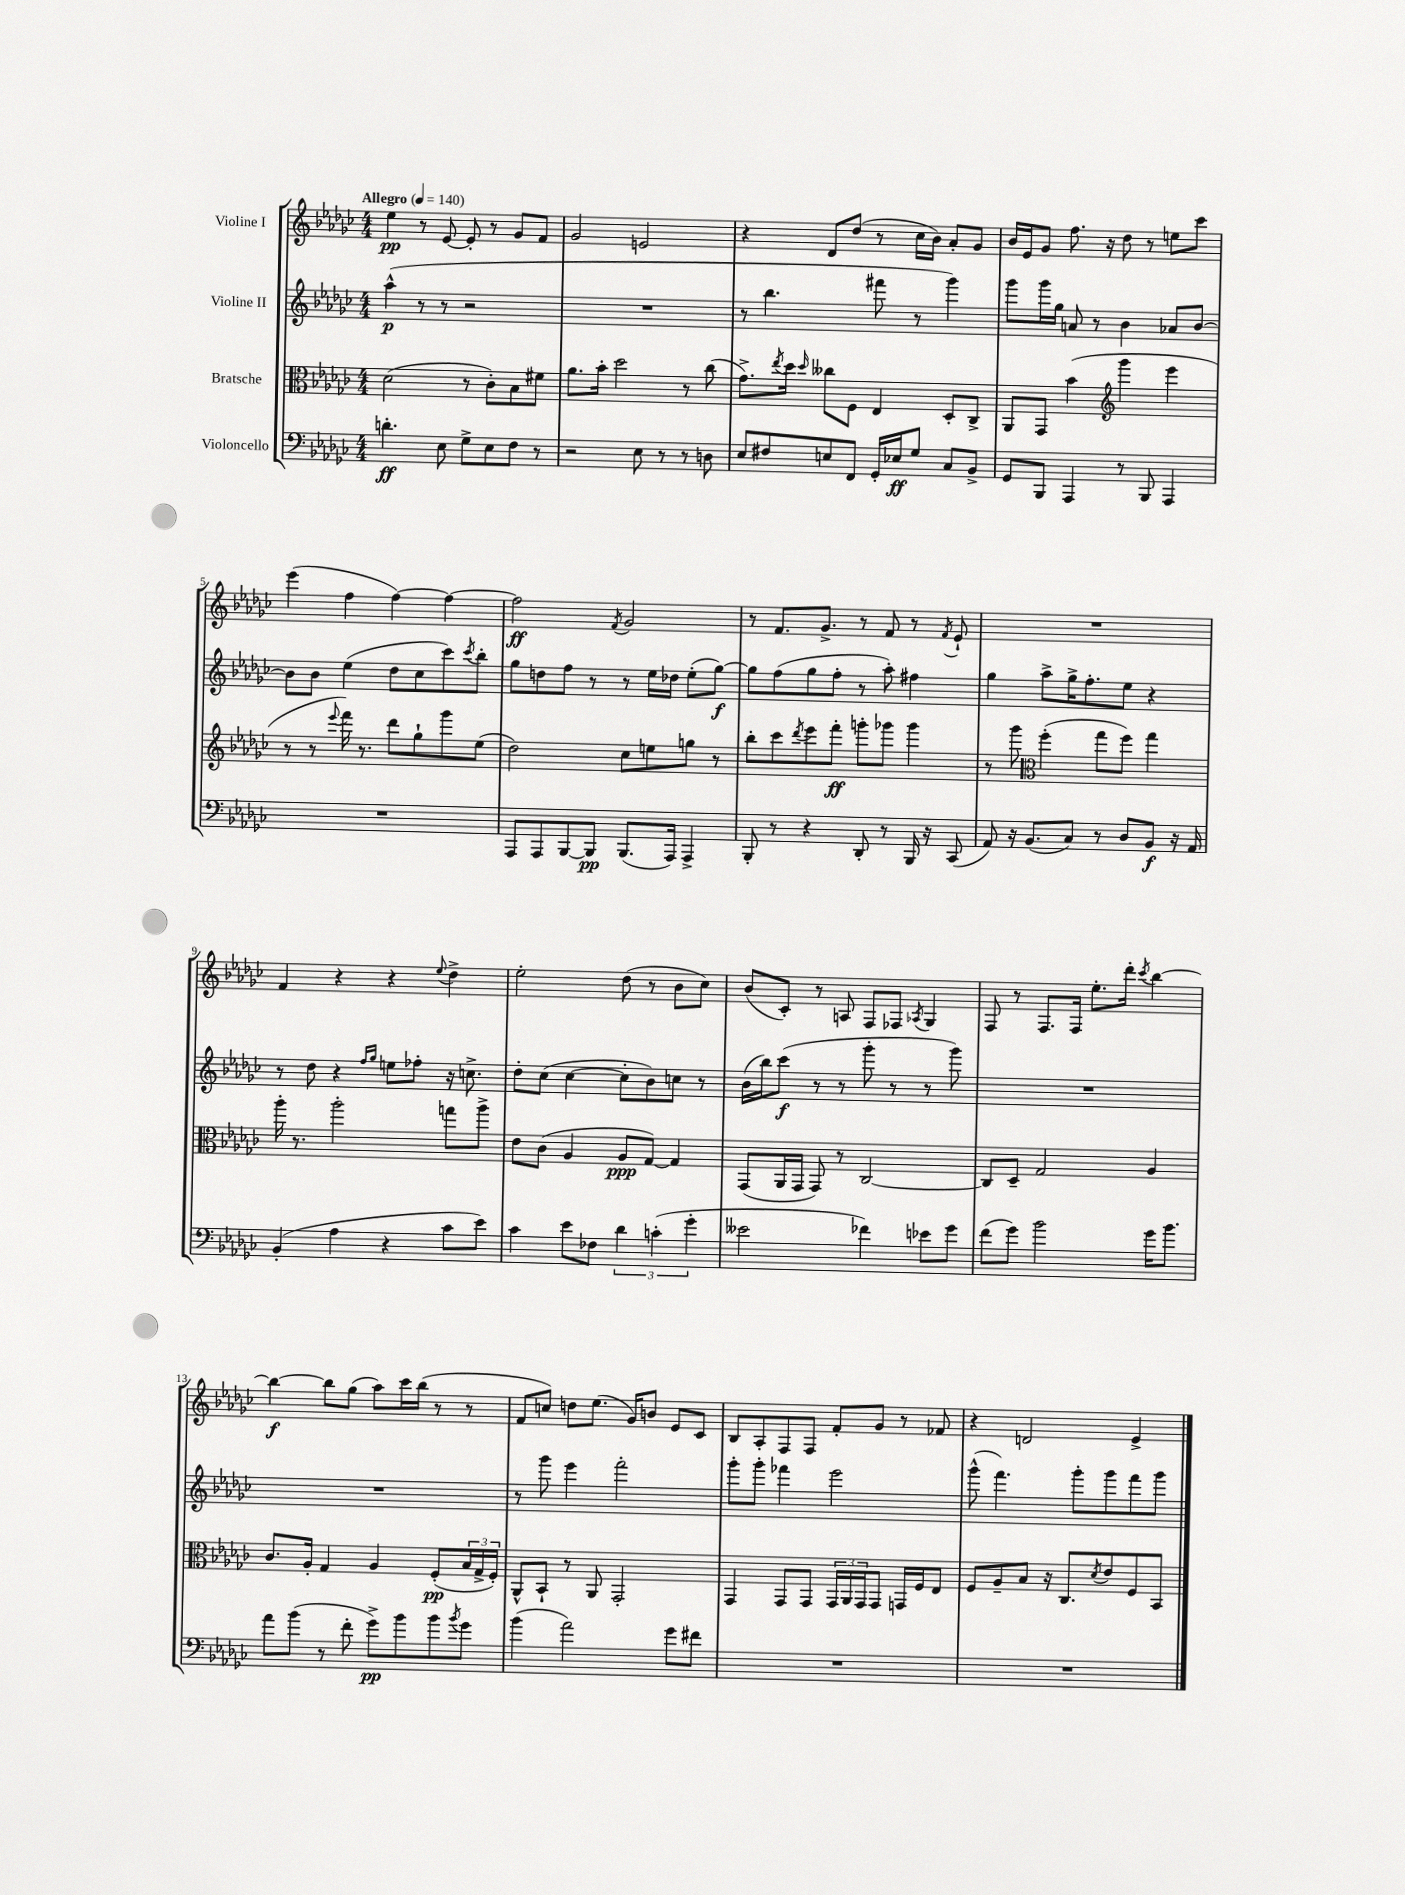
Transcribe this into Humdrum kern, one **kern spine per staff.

**kern	**kern	**kern	**kern
*staff4	*staff3	*staff2	*staff1
*clefF4	*clefC3	*clefG2	*clefG2
*k[b-e-a-d-g-c-]	*k[b-e-a-d-g-c-]	*k[b-e-a-d-g-c-]	*k[b-e-a-d-g-c-]
*M4/4	*M4/4	*M4/4	*M4/4
*MM140	*MM140	*MM140	*MM140
4.d'	(2d-	(4aa-^^	4ee-
.	.	8r	8r
8E-	.	8r	[8e-
8G-^	8r	2r	8e-']
8E-	8c-')	.	8r
8F	8B-	.	8g-
8r	8f#	.	8f
=	=	=	=
2r	8.a-	1r	2g-
.	16b-'	.	.
.	2dd-	.	.
8E-	.	.	2e
8r	.	.	.
8r	8r	.	.
8D	(8cc-	.	.
=	=	=	=
8E-	8.g-^)	8r	4r
8F#	.	4.bb-	.
.	8qee-	.	.
.	16dd-	.	.
.	16qqdd-	.	.
8E	8cc--	.	8d-
8FF	8F	.	(8dd-
16GG-'	4E-	8fff#	8r
16E-	.	.	.
8G-	.	8r	16cc-
.	.	.	16b-)
8C-	8D-'	4ggg-)	8a-'
8BB-^	8C-^	.	8g-
=	=	=	=
8GG-	8AA-	8ggg-	16b-
.	.	.	16e-
8BBB-	8GG-	16ggg-	8g-
.	.	16gg-	.
4AAA-	(4b-	8a	8.ff
.	.	8r	.
.	.	.	16r
*	*clefG2	*	*
8r	4ggg-	4b-	8dd-
8BBB-	.	.	8r
4AAA-	4eee-	8a-	8ee
.	.	[8b-	8ccc-
=	=	=	=
1r	8r	8b-]	(4eee-
.	8r	8b-	.
.	8qqeee-	.	.
.	16fff)	(4ee-	4ff
.	8.r	.	.
.	8ddd-	8dd-	[4ff)
.	8gg-`	8cc-	.
.	8ggg-	8ccc-)	4ff_
.	.	8qccc-	.
.	(8ee-	8bb-'	.
=	=	=	=
8AAA-	2dd-)	8gg-	2ff]
8AAA-	.	8dd	.
[8BBB-	.	8ff	.
8BBB-]	.	8r	.
.	.	.	8qf
(8.BBB-	8cc-	8r	2g-
.	8ee	16ee-	.
16AAA-)	.	16dd-	.
4AAA-^	8gg	(8ee-'	.
.	8r	[8gg-)	.
=	=	=	=
8BBB-'	8bb-'	8gg-]	8r
8r	8ccc-	(8ff	8.f
.	8qddd-	.	.
4r	8eee-	8gg-	.
.	.	.	8.g-^
.	8fff'	8ff'	.
8DD-'	8ggg'	8r	8r
8r	8ggg-	8aa-')	8f
16BBB-	4ggg-	4ff#	8r
16r	.	.	.
.	.	.	8qf
(8CC-	.	.	8e-`
=	=	=	=
8AA-)	8r	4gg-	1r
16r	8ggg-	.	.
(8.BB-	.	.	.
*	*clefC3	*	*
.	(4ff'	8aa-^	.
8C-)	.	16gg-^	.
.	.	8.ff'	.
8r	8gg-	.	.
8D-	8ff)	8ee-	.
8BB-	4gg-	4r	.
16r	.	.	.
16AA-	.	.	.
=	=	=	=
(4BB-'	16aa-'	8r	4f
.	8.r	.	.
.	.	8dd-	.
4A-	2aa-'	4r	4r
.	.	16qqff	.
.	.	16qqgg-	.
4r	.	8ee	4r
.	.	8ff-'	.
.	.	.	8qqee-
8c-	8gg	16r	4dd-^
.	.	8.cc^	.
8e-)	8aa-^	.	.
=	=	=	=
4c-	8e-	8dd-'	2ee-'
.	(8c-	(8cc-	.
8e-	4A-	[4cc-	.
8F-	.	.	.
6d-	8A-	8cc-']	(8dd-
.	[8G-)	8b-)	8r
(6c'	.	.	.
.	4G-]	8cc	8b-
6g-'	.	.	.
.	.	8r	8cc-)
=	=	=	=
2e--	(8GG-	(16b-	(8b-
.	.	16bb-)	.
.	16AA-	(8ccc-	8c-')
.	16GG-	.	.
.	8GG-)	8r	8r
.	8r	8r	8A
4f-)	[2C-	8ggg-'	8F
.	.	8r	8F-
.	.	.	8qA-
8e-	.	8r	4G-
8g-	.	8ggg-)	.
=	=	=	=
(8f	8C-]	1r	8F
8g-)	8D-~	.	8r
2b-	2G-	.	8.F
.	.	.	16F
.	.	.	8.ee-'
.	.	.	16ddd-'
.	.	.	8qccc-
16g-	4A-	.	[4bb-
8.b-	.	.	.
=	=	=	=
8a-	8.c-	1r	4bb-_
(8b-	.	.	.
.	16A-'	.	.
8r	4G-	.	8bb-]
8f'	.	.	(8gg-
8g-^)	4A-	.	8aa-)
8b-	.	.	16ccc-
.	.	.	(16bb-
8b-	(8F'	.	8r
8qb-	.	.	.
8g-	24B-	.	8r
.	24G-^	.	.
.	24F')	.	.
=	=	=	=
(4b-	8AA-^^	8r	8f
.	8BB-`	8ggg-	8cc)
2a-)	8r	4eee-	8dd
.	8AA-	.	(8.ee-
.	2GG-'	2fff'	.
.	.	.	16g-)
.	.	.	8b
8g-	.	.	8e-
8f#	.	.	8c-
=	=	=	=
1r	4GG-	8ggg-'	8B-
.	.	8ggg-'	8A-'
.	8GG-	4fff-	8F
.	8GG-	.	8F
.	24GG-	2eee-	8f'
.	24AA-	.	.
.	24GG-	.	.
.	8GG-	.	8g-
.	16GG	.	8r
.	16F	.	.
.	8E-	.	8f-
=	=	=	=
1r	8F	(8ggg-^^	4r
.	8A-~	4.fff)	.
.	8B-	.	2d
.	16r	.	.
.	8.C-	.	.
.	.	8ggg-'	.
.	8qd-	.	.
.	8e-	8ggg-	.
.	8F	8fff	4e-^
.	8BB-	8ggg-	.
==	==	==	==
*-	*-	*-	*-
